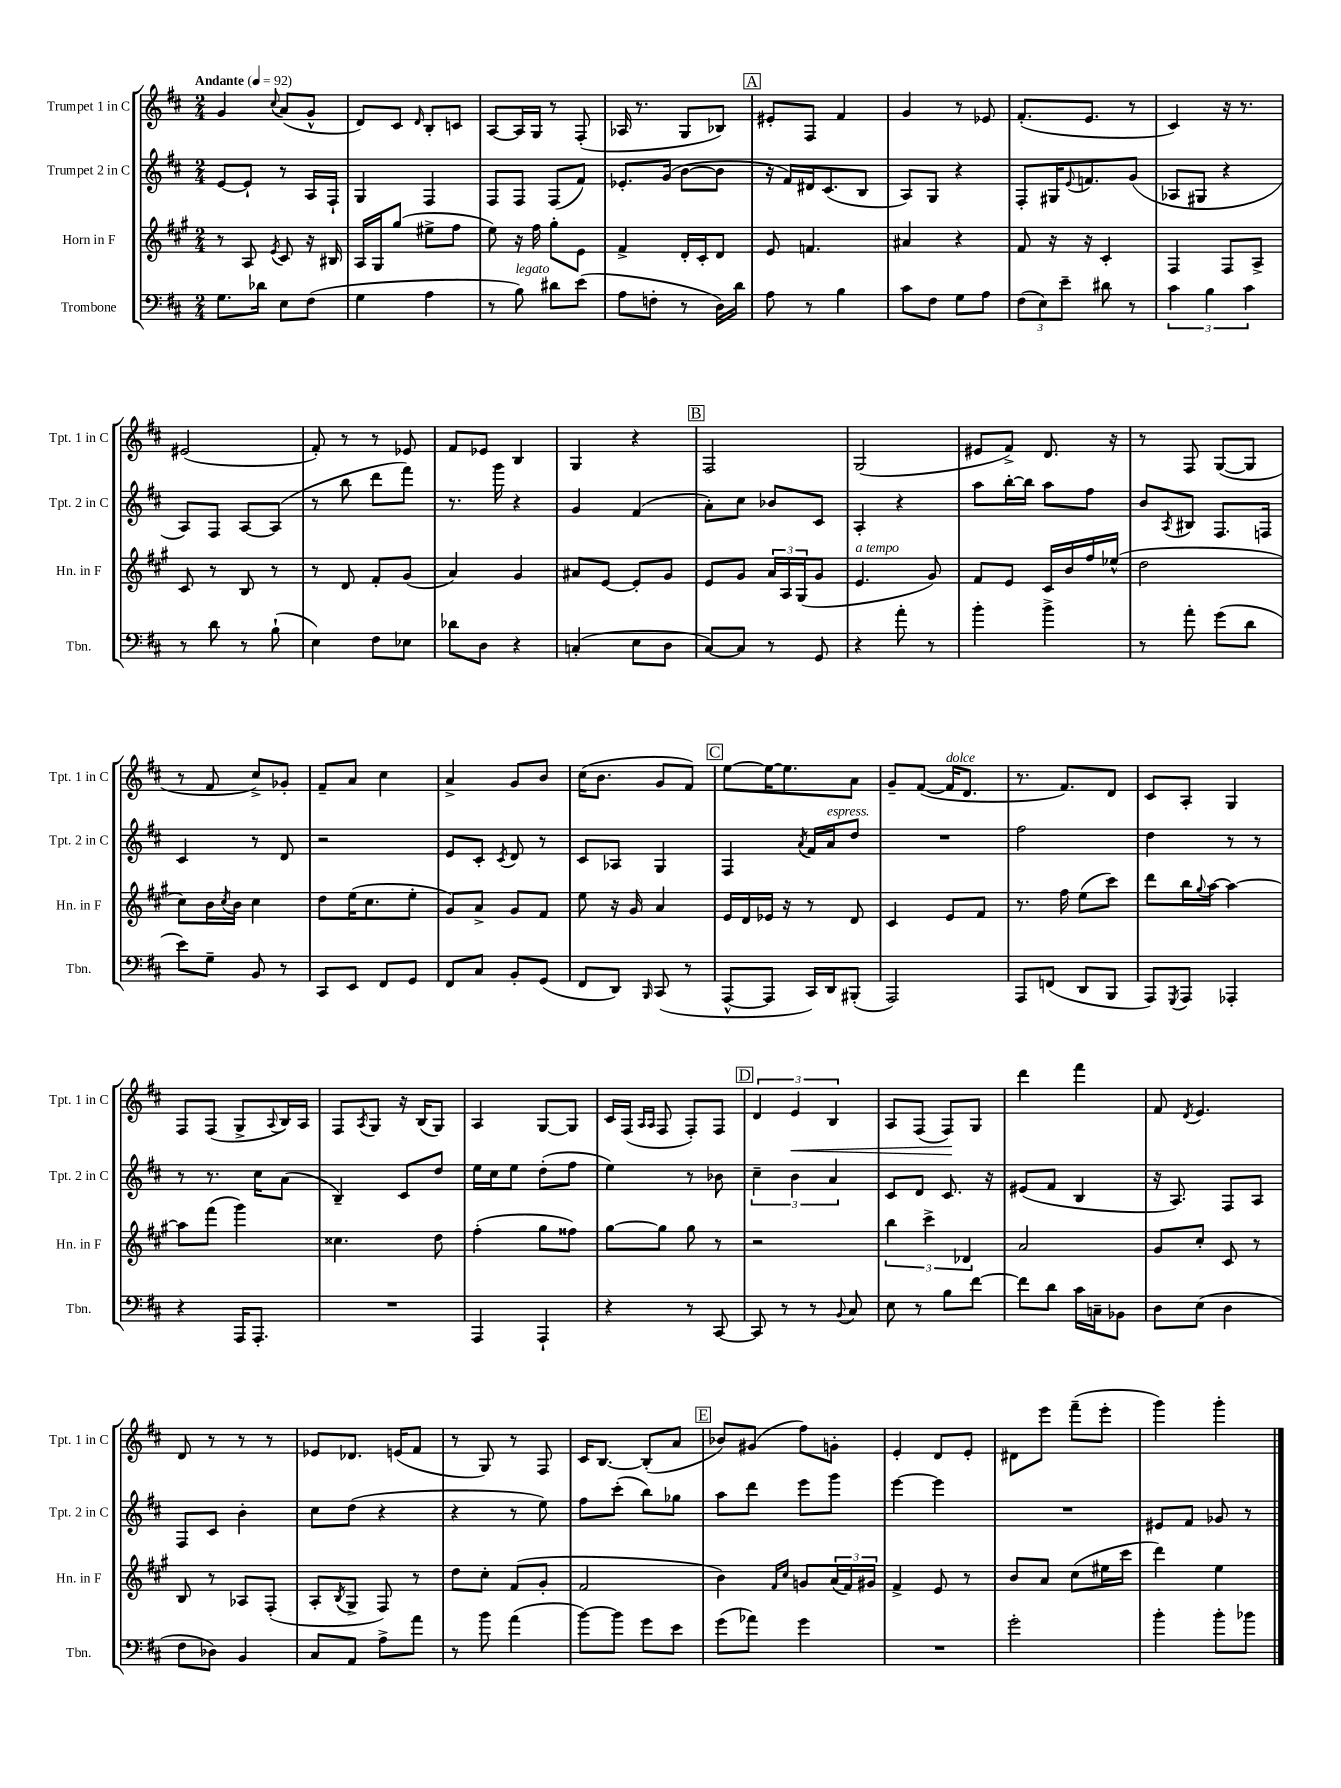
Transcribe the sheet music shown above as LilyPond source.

<<
\new StaffGroup <<
\new Staff = "s0" \with { instrumentName = "Trumpet 1 in C" shortInstrumentName = "Tpt. 1 in C" } {
    \clef treble \key d \major \numericTimeSignature \time 2/4 \tempo "Andante" 4 = 92
    g'4 \appoggiatura { cis''8 } a'8( g'8-^ |
    d'8) cis'8 \grace { d'16 } b8-. c'8 |
    a8~ a16 g16 r8 fis8-.( |
    aes16 r8. g8 bes8) |
    \mark \markup { \box "A" } eis'8-. fis8 fis'4 |
    g'4 r8 ees'8 |
    fis'8.-.( e'8. r8 |
    cis'4) r16 r8. |
    eis'2( |
    fis'8-.) r8 r8 ees'8 |
    fis'8 ees'8 b4 |
    g4 r4 |
    \mark \markup { \box "B" } fis2 |
    g2( |
    eis'8 fis'8->) d'8. r16 |
    r8 fis8 g8~( g8 |
    r8 fis'8 cis''8->) ges'8-. |
    fis'8-- a'8 cis''4 |
    a'4-> g'8 b'8 |
    cis''16( b'8. g'8 fis'8) |
    \mark \markup { \box "C" } e''8~ e''16~ e''8. a'8 |
    g'8-- fis'8~( fis'16^\markup { \italic "dolce" } d'8. |
    r8. fis'8.) d'8 |
    cis'8 a8-. g4 |
    fis8 fis8( g8-> \appoggiatura { a8 } b16) a16 |
    fis8 \acciaccatura { a8 } g8 r16 b16( g8) |
    a4 g8~ g8 |
    cis'16 fis16( \grace { a16 a16 } fis8 fis8-.) fis8 |
    \mark \markup { \box "D" } \tuplet 3/2 { d'4 e'4\< b4 } |
    a8 fis8( fis8\!) g8 |
    d'''4 fis'''4 |
    fis'8 \acciaccatura { d'8 } e'4. |
    d'8 r8 r8 r8 |
    ees'8 des'8. e'16( fis'8 |
    r8 g8) r8 fis8 |
    cis'16 b8.~ b8-.( a'8 |
    \mark \markup { \box "E" } bes'8) gis'8( fis''8) g'8-. |
    e'4-. d'8 e'8-. |
    dis'8 e'''8 fis'''8--( e'''8-. |
    g'''4) g'''4-. \bar "|." |
}
\new Staff = "s1" \with { instrumentName = "Trumpet 2 in C" shortInstrumentName = "Tpt. 2 in C" } {
    \clef treble \key d \major \numericTimeSignature \time 2/4
    e'8~ e'8-! r8 a16 fis16-! |
    g4 fis4 |
    fis8 fis8 fis8( fis'8) |
    ees'8.-. g'16( b'8~ b'8 |
    \mark \markup { \box "A" } r16 fis'16) dis'16 cis'8.( b8 |
    a8) g8 r4 |
    fis8-. gis16 \appoggiatura { e'8 } f'8. g'8( |
    aes8 gis8 r4 |
    a8) fis8 a8~ a8( |
    r8 b''8 d'''8 fis'''8) |
    r8. g'''16 r4 |
    g'4 fis'4( |
    \mark \markup { \box "B" } a'8-.) cis''8 bes'8 cis'8 |
    a4-. r4 |
    a''8 b''16~-. b''16 a''8 fis''8 |
    b'8 \acciaccatura { a8 } bis8 fis8. f16 |
    cis'4 r8 d'8 |
    r2 |
    e'8 cis'8-. \acciaccatura { cis'8 } d'8 r8 |
    cis'8 aes8 g4 |
    \mark \markup { \box "C" } fis4 \acciaccatura { a'8 } fis'16 a'16^\markup { \italic "espress." } d''8 |
    R2 |
    fis''2 |
    d''4 r8 r8 |
    r8 r8. cis''16 a'8( |
    b4--) cis'8 d''8 |
    e''16 cis''16 e''8 d''8-.( fis''8 |
    e''4) r8 bes'8 |
    \mark \markup { \box "D" } \tuplet 3/2 { cis''4-- b'4 a'4 } |
    cis'8 d'8 cis'8. r16 |
    eis'8( fis'8 b4 |
    r16 a8.) fis8 a8 |
    fis8 cis'8 b'4-. |
    cis''8 d''8( r4 |
    r4 r8 e''8) |
    fis''8 cis'''8-.( b''8) ges''8 |
    \mark \markup { \box "E" } a''8 d'''8 e'''8 g'''8 |
    e'''4~ e'''4 |
    R2 |
    eis'8 fis'8 ges'8 r8 \bar "|." |
}
\new Staff = "s2" \with { instrumentName = "Horn in F" shortInstrumentName = "Hn. in F" } {
    \clef treble \key a \major \numericTimeSignature \time 2/4
    r8 a8 \acciaccatura { e'8 } cis'8 r16 bis16 |
    a16 gis16 gis''8( eis''8-> fis''8 |
    e''8) r16 fis''16 gis''8-. e'8 |
    fis'4-> d'16-. cis'16-. d'8 |
    \mark \markup { \box "A" } e'8 f'4. |
    ais'4 r4 |
    fis'8 r16 r16 cis'4-. |
    fis4 fis8 a8-> |
    cis'8 r8 b8 r8 |
    r8 d'8 fis'8-. gis'8( |
    a'4) gis'4 |
    ais'8 e'8~ e'8-. gis'8 |
    \mark \markup { \box "B" } e'8 gis'8 \tuplet 3/2 { a'16 a16 gis16( } gis'8 |
    e'4.^\markup { \italic "a tempo" } gis'8) |
    fis'8 e'8 cis'16 b'16 fis''16 ees''16-^( |
    d''2 |
    cis''8) b'16 \acciaccatura { cis''8 } b'16 cis''4 |
    d''8 e''16( cis''8. e''8-. |
    gis'8) a'8-> gis'8 fis'8 |
    e''8 r16 gis'16 a'4 |
    \mark \markup { \box "C" } e'16 d'16 ees'16 r16 r8 d'8 |
    cis'4 e'8 fis'8 |
    r8. fis''16 e''8( cis'''8) |
    d'''8 b''16 \appoggiatura { gis''8 } a''16~ a''4~ |
    a''8 fis'''8( gis'''4) |
    cisis''4. d''8 |
    fis''4-.( gis''8 fisis''8) |
    gis''8~ gis''8 gis''8 r8 |
    \mark \markup { \box "D" } r2 |
    \tuplet 3/2 { b''4 cis'''4-> des'4 } |
    a'2 |
    gis'8 cis''8-. cis'8 r8 |
    b8 r8 aes8 fis8-.( |
    a8-. \acciaccatura { b8 } gis8-> fis8) r8 |
    d''8 cis''8-. fis'8( gis'8-. |
    fis'2 |
    \mark \markup { \box "E" } b'4) \grace { fis'16 cis''16 } g'8 \tuplet 3/2 { a'16( fis'16) gis'16 } |
    fis'4-> e'8 r8 |
    b'8 a'8 cis''8( eis''16 cis'''16 |
    d'''4) e''4 \bar "|." |
}
\new Staff = "s3" \with { instrumentName = "Trombone" shortInstrumentName = "Tbn." } {
    \clef bass \key d \major \numericTimeSignature \time 2/4
    g8. des'16 e8 fis8( |
    g4 a4 |
    r8 b8^\markup { \italic "legato" }) dis'8 e'8( |
    a8 f8-. r8 d16) d'16 |
    \mark \markup { \box "A" } a8 r8 b4 |
    cis'8 fis8 g8 a8 |
    \tuplet 3/2 { fis8( e8) e'8-- } dis'8 r8 |
    \tuplet 3/2 { cis'4 b4 cis'4 } |
    r8 d'8 r8 b8-!( |
    e4) fis8 ees8 |
    des'8 d8 r4 |
    c4-.( e8 d8 |
    \mark \markup { \box "B" } cis8~) cis8 r8 g,8 |
    r4 a'8-. r8 |
    b'4-. b'4-> |
    r8 a'8-. g'8( d'8 |
    e'8) g8-- b,8 r8 |
    cis,8 e,8 fis,8 g,8 |
    fis,8 cis8 b,8-. g,8( |
    fis,8 d,8) \grace { b,,16 } cis,8( r8 |
    \mark \markup { \box "C" } a,,8~-^ a,,8 cis,16) d,16 bis,,8-.( |
    a,,2) |
    a,,8 f,8( d,8 b,,8 |
    a,,8) \acciaccatura { g,,8 } a,,8 aes,,4-. |
    r4 a,,16 a,,8.-. |
    R2 |
    a,,4 a,,4-! |
    r4 r8 cis,8~ |
    \mark \markup { \box "D" } cis,8 r8 r8 \appoggiatura { b,8 } cis8 |
    e8 r8 b8 fis'8~ |
    fis'8 d'8 cis'16 c16-- bes,8 |
    d8 e8( d4 |
    fis8 des8) b,4 |
    cis8 a,8 a8-> a'8 |
    r8 b'8 a'4( |
    b'8~) b'8 g'8 e'8 |
    \mark \markup { \box "E" } g'8( aes'8) g'4 |
    R2 |
    g'2-. |
    b'4-. b'8-. bes'8 \bar "|." |
}
>>
>>
\layout { \context { \Score \remove "Bar_number_engraver" } }
